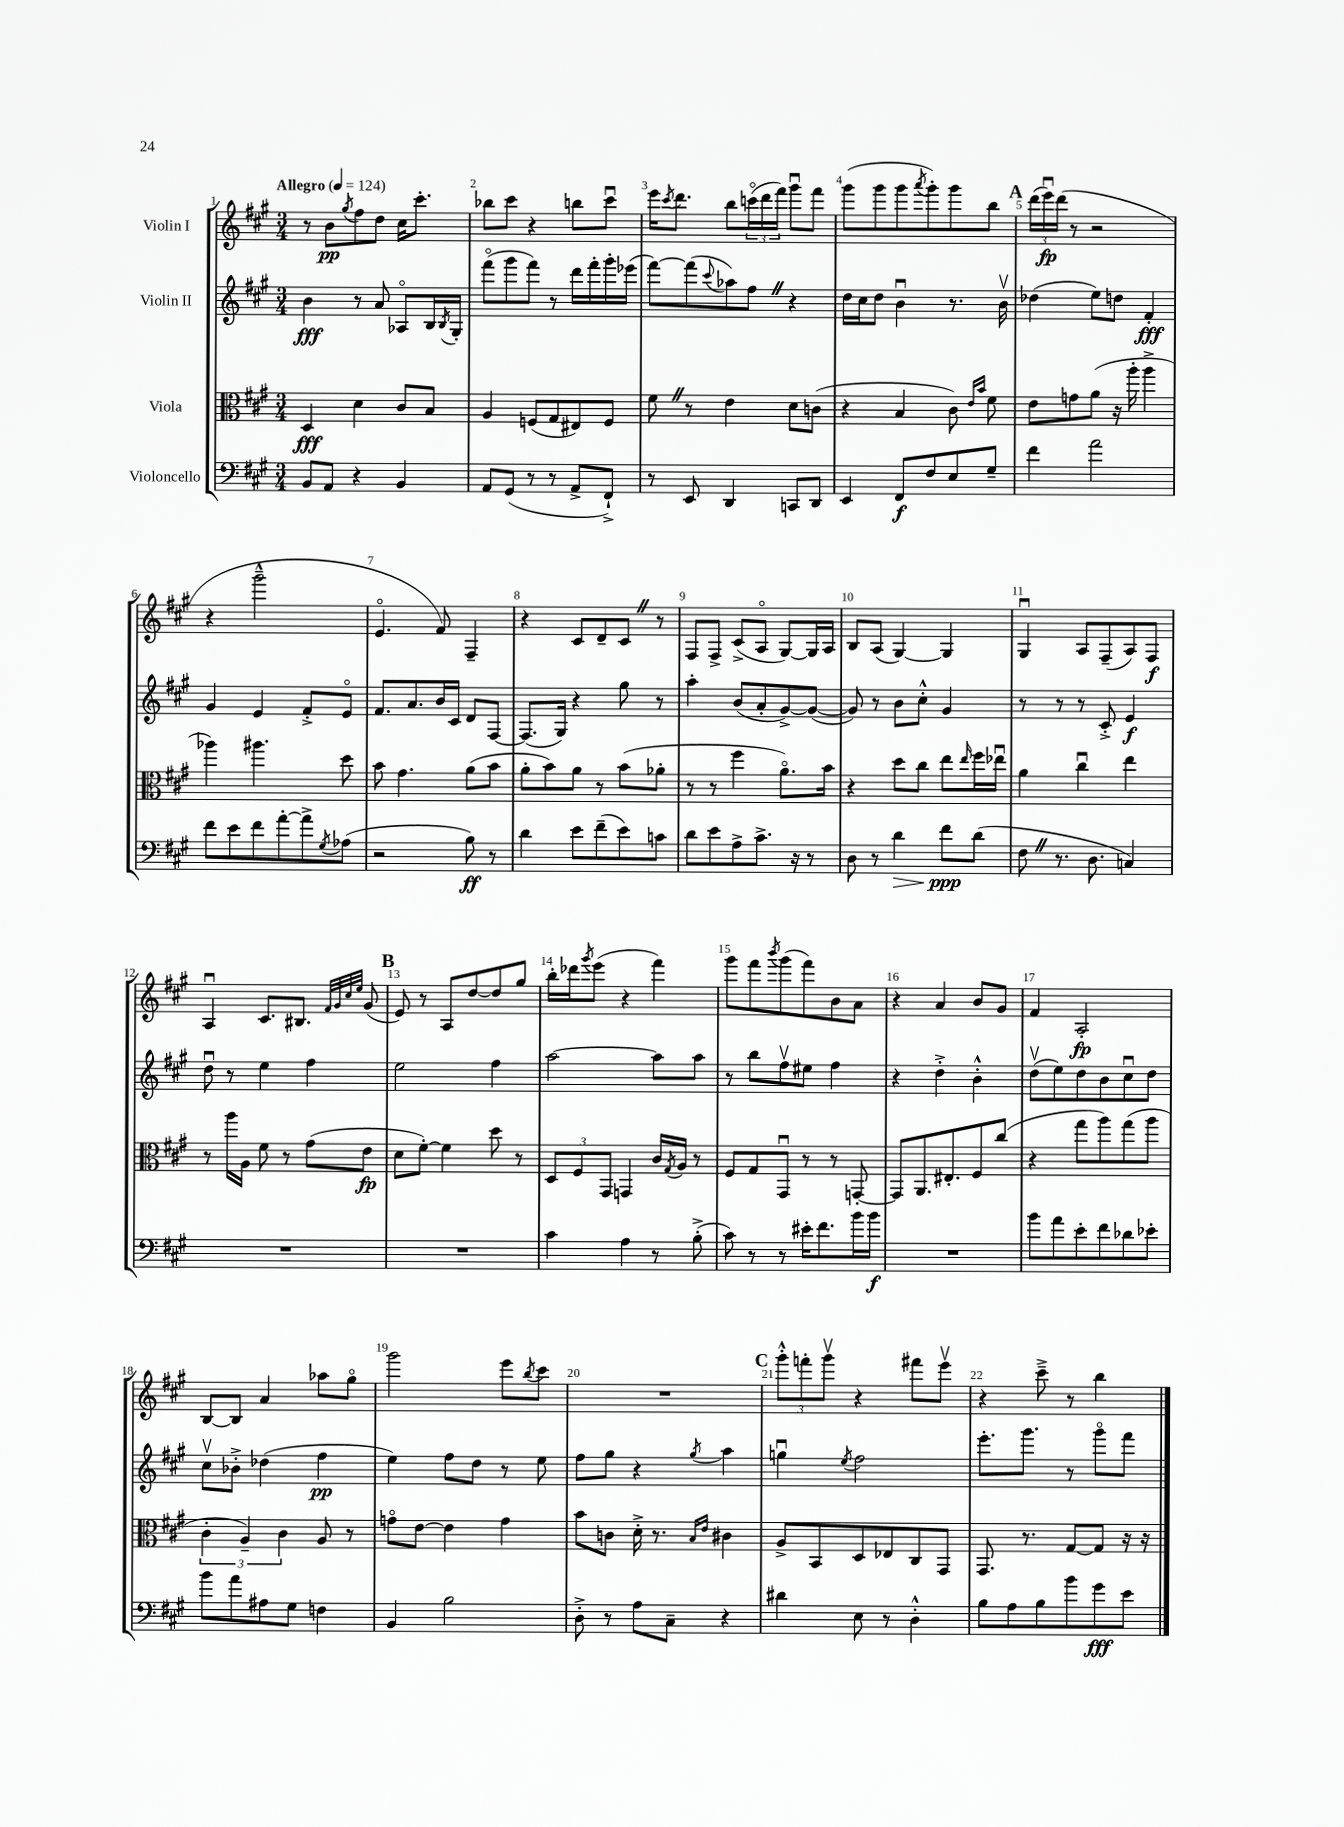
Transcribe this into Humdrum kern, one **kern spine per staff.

**kern	**kern	**kern	**kern
*staff4	*staff3	*staff2	*staff1
*clefF4	*clefC3	*clefG2	*clefG2
*k[f#c#g#]	*k[f#c#g#]	*k[f#c#g#]	*k[f#c#g#]
*M3/4	*M3/4	*M3/4	*M3/4
*MM124	*MM124	*MM124	*MM124
8BB	4D	4b	8r
8AA	.	.	8b
.	.	.	8qgg#
4r	4d	8r	8ff#
.	.	8a	8dd
4BB	8c#	8A-o	16cc#
.	.	.	8.ccc#'
.	8B	16B	.
.	.	8qB	.
.	.	16G#'	.
=	=	=	=
8AA	4A	(8fff#o	8bb-
(8GG#	.	8ggg#	8ccc#
8r	(8F	8fff#)	4r
8r	8G#	8r	.
8AA^	8E#)	16ddd	8bb
.	.	16fff#'	.
8FF#`^)	8F	16ggg#'	8ccc#u
.	.	(16eee-	.
=	=	=	=
8r	8f#	[8fff#)	16eee
.	.	.	8qccc#
.	.	.	8.ddd
8EE	8r	(8fff#]	.
.	.	8qqccc#	.
4DD	4e	8aa-)	8bb
.	.	8ff#	(24ccco
.	.	.	24ddd
.	.	.	24fff#)
8CC	8d	4r	8ggg#u
8DD	(8c	.	8fff#
=	=	=	=
4EE	4r	16dd	(8ggg#
.	.	16cc#	.
.	.	8dd	8ggg#
8FF#	4B	4bu	8ggg#
.	.	.	8qaaa
8F#	.	.	8ggg#')
8E	8c#)	8.r	8ggg#
.	16qqe	.	.
.	16qqb	.	.
8G#~	8f#	.	8bb
.	.	16bv	.
=	=	=	=
4f#	8e	(4dd-	(24ddd
.	.	.	24eeeu)
.	.	.	(24ddd
.	8g	.	8r
2a	(8a	8ee)	2r
.	16r	8dd	.
.	16aa'	.	.
.	4aa^	4f#'	.
=	=	=	=
8f#	4aa-)	4g#	4r
8e	.	.	.
8f#	4.aa#	4e	2ggg#~^^
[8a'	.	.	.
8a^]	.	8f#'^	.
8qG#	.	.	.
(8A-	8dd	8eo	.
=	=	=	=
2r	8b	8.f#	4.eo
.	4.g#	.	.
.	.	8.a	.
.	.	16b	8f#)
.	.	16c#	.
8B)	(8a	8d	4F#~
8r	8b	[8F#	.
=	=	=	=
4d	8a'	(8.F#]	4r
.	8b)	.	.
.	.	16G#)	.
8e	8a	4r	8c#
(8f#~	8r	.	8d~
8e)	(8b	8gg#	8c#
8c	8a-'	8r	8r
=	=	=	=
8d	8r	4aa'	8F#
8e	8r	.	8F#^
8A^	4ff#	(8b	(8c#^
8.c#^	.	8a'	8Ao
.	8.ao)	[8g#^)	[8G#)
16r	.	.	.
8r	.	(8g#_	16G#]
.	16b	.	16A
=	=	=	=
8D	4r	8g#])	8B
8r	.	8r	(8A
4d	8dd	8b	[4G#)
.	8cc#	8cc#'^^	.
8f#	8ee	4g#	4G#]
.	16qqee	.	.
(8d	16ff#	.	.
.	16ee-u	.	.
=	=	=	=
8F#	4a	8r	4G#u
8.r	.	8r	.
.	4cc#u	8r	8A
8.D	.	.	.
.	.	8c#'^	(8F#~
4C)	4ee	4e	8A)
.	.	.	8F#
=	=	=	=
2.r	8r	8ddu	4Au
.	16aa	8r	.
.	16A	.	.
.	8f#	4ee	8.c#
.	8r	.	.
.	.	.	8.B#
.	(8g#	4ff#	.
.	.	.	32qqf#
.	.	.	32qqg#
.	.	.	32qqcc#
.	.	.	32qqee
.	8e	.	(8g#
=	=	=	=
2.r	8d	2ee	8e)
.	[8f#')	.	8r
.	4f#]	.	8A
.	.	.	[8dd
.	8dd	4ff#	8dd]
.	8r	.	8gg#
=	=	=	=
4c#	12D	[2aa	16bb'
.	.	.	16ddd-
.	12F#	.	.
.	.	.	8qggg#
.	.	.	(8eee
.	12GG#	.	.
4A	4GG	.	4r
8r	16c#	8aa]	4fff#)
.	8qG#	.	.
.	16A	.	.
(8B'^	8r	8aa	.
=	=	=	=
8c#)	8F#	8r	8ggg#
8r	8G#	8bb	8fff#
.	.	.	8qbbb
8r	8GG#u	8ff#v	(8ggg#
16e#'	8r	8ee#	8fff#)
8.f#	.	.	.
.	8r	4ff#	8b
16b	[8GG'	.	8a
16b	.	.	.
=	=	=	=
2.r	8GG]	4r	4r
.	8.AA	.	.
.	.	4dd'^	4a
.	8.E#'	.	.
.	8F#	4b'^^	8b
.	(8cc#	.	8g#
=	=	=	=
8b	4r	(8ddv	4f#
8a	.	8ee)	.
8e'	8gg#	8dd	2A'
8f#	8aa)	8b	.
8d-	(8gg#	8cc#u	.
8e-'	8aa	8dd	.
=	=	=	=
8b	6c#'	8cc#v	[8B
8a	.	8b-'^	8B]
.	6A~)	.	.
8A#	.	(4dd-	4a
.	6c#	.	.
8G#	.	.	.
4F	8A	4ff#	8aa-
.	8r	.	8gg#o
=	=	=	=
4BB	8go	4ee)	2ggg#
.	[8e	.	.
2B	4e]	8ff#	.
.	.	8dd	.
.	4g	8r	8eee
.	.	.	8qbb
.	.	8ee	8ccc#
=	=	=	=
8D'^	8b	8ff#	2.r
8r	8c	8gg#	.
8A	16d'^	4r	.
.	8.r	.	.
8C#~	.	.	.
.	16qqB	.	.
.	16qqe	8qgg#	.
4r	4c#	4aa	.
=	=	=	=
4d#	8A^	4ggu	12ggg#'^^
.	.	.	12fff'
.	8BB	.	.
.	.	.	12ggg#v
.	.	8qee	.
8E	8D	2ff#	4r
8r	8E-	.	.
4D'^^	8C#	.	8fff#
.	8GG#	.	8eeev
=	=	=	=
8B	8.GG#	8.eee'	4r
8A	.	.	.
.	8.r	8.ggg#	.
8B	.	.	8ccc#~^
8b	[8G#	8r	8r
8g#	8G#]	8ggg#o	4bb
8e	16r	8fff#	.
.	16r	.	.
==	==	==	==
*-	*-	*-	*-
